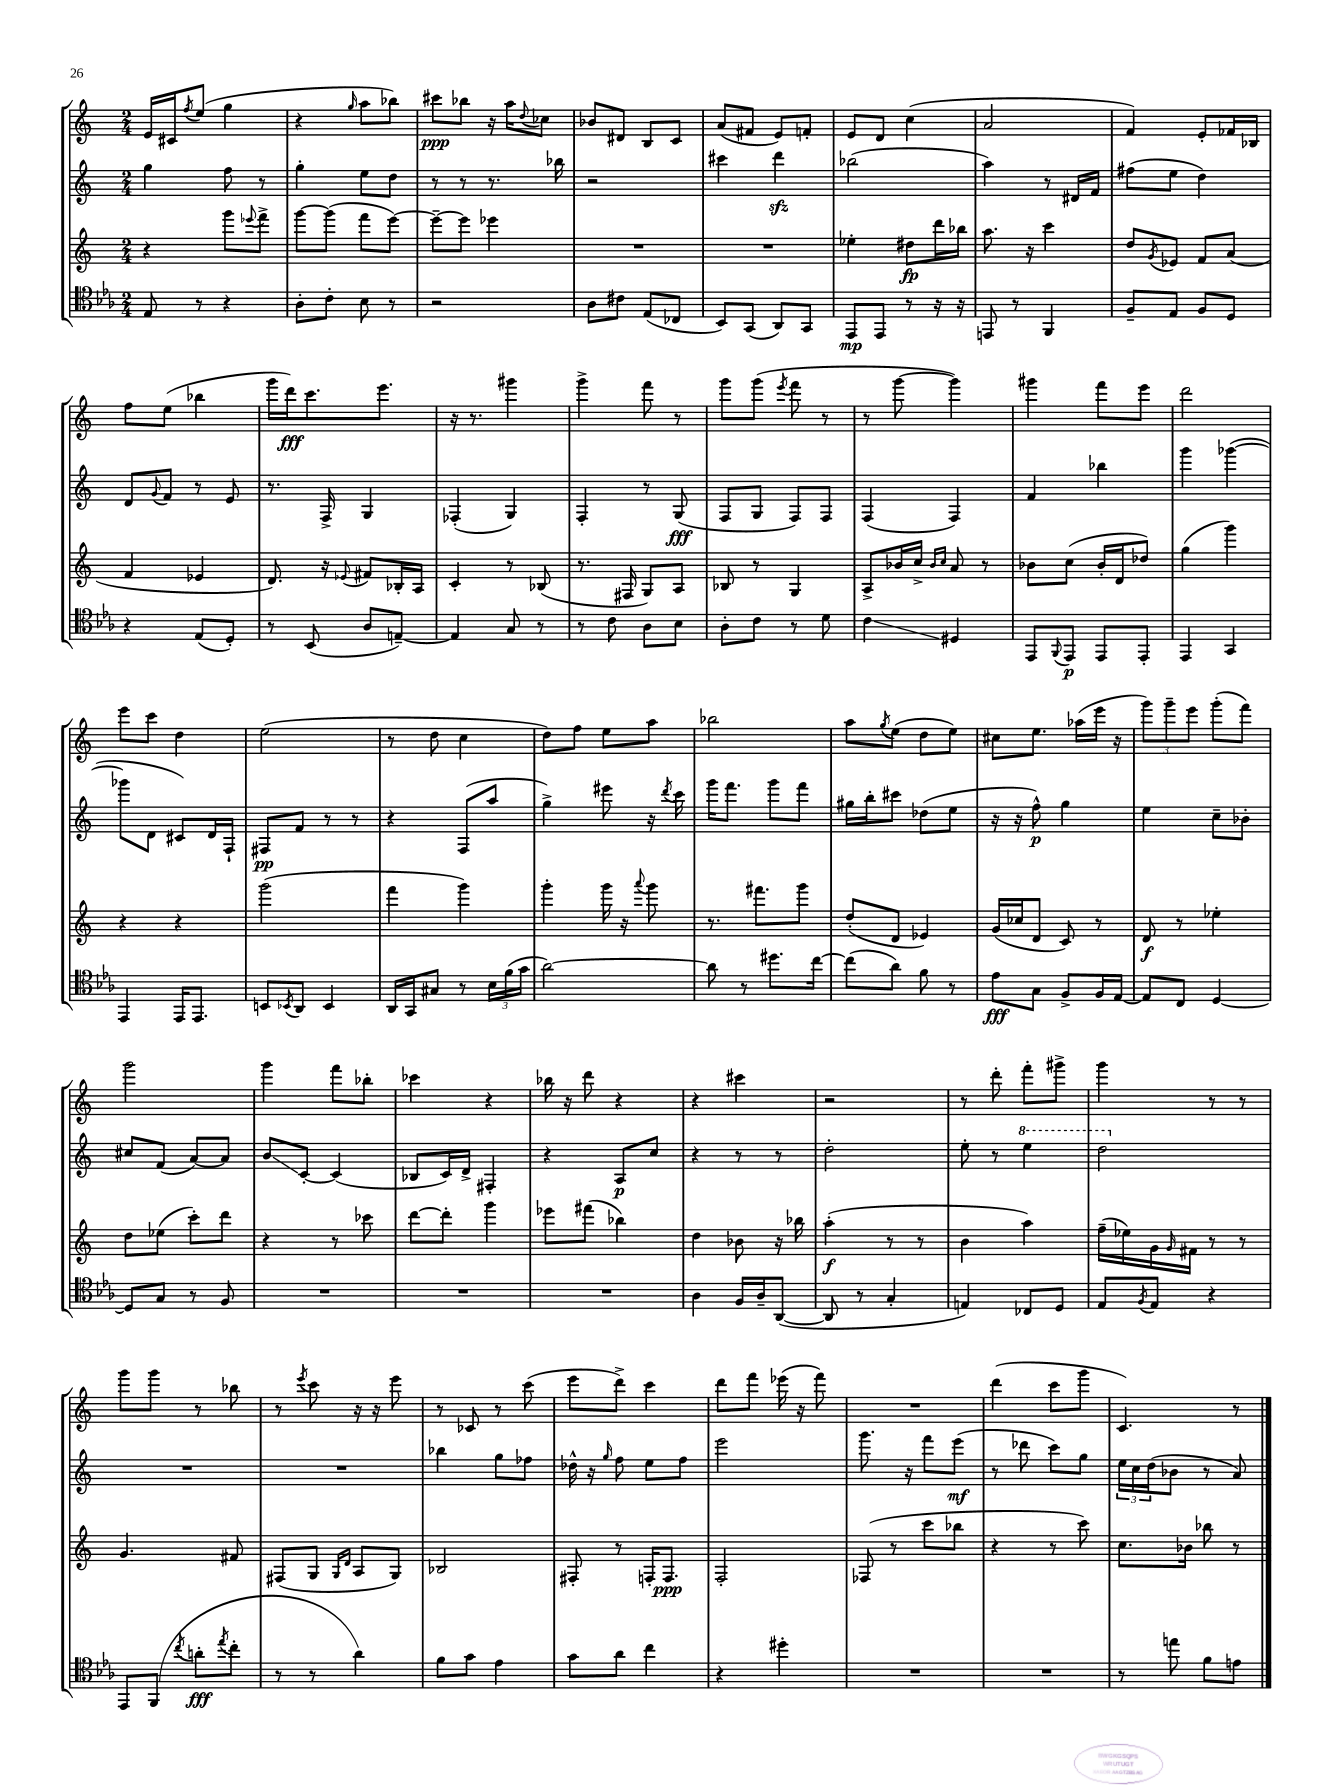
<<
\new StaffGroup <<
\new Staff = "s0" {
    \clef treble \key c \major \numericTimeSignature \time 2/4
    e'16 cis'16 \acciaccatura { f''8 } e''8( g''4 |
    r4 \grace { g''16 } a''8 bes''8) |
    cis'''8\ppp bes''8 r16 a''16 \appoggiatura { d''8 } ces''8 |
    bes'8 dis'8 b8 c'8 |
    a'8( fis'8 e'8) f'8-. |
    e'8 d'8 c''4( |
    a'2 |
    f'4) e'8-. fes'16 bes16 |
    f''8 e''8( bes''4 |
    g'''16 d'''16\fff) c'''8. e'''8. |
    r16 r8. gis'''4 |
    g'''4-> f'''8 r8 |
    g'''8 g'''8( \acciaccatura { e'''8 } f'''8 r8 |
    r8 g'''8~ g'''4) |
    gis'''4 f'''8 e'''8 |
    d'''2 |
    e'''8 c'''8 d''4 |
    e''2( |
    r8 d''8 c''4 |
    d''8) f''8 e''8 a''8 |
    bes''2 |
    a''8 \acciaccatura { g''8 } e''8( d''8 e''8) |
    cis''8 e''8. aes''16( e'''16 r16 |
    \tuplet 3/2 { g'''8) g'''8-- e'''8 } g'''8-.( f'''8) |
    g'''2 |
    g'''4 f'''8 bes''8-. |
    ces'''4 r4 |
    bes''16 r16 d'''8 r4 |
    r4 cis'''4 |
    r2 |
    r8 d'''8-. f'''8-. gis'''8-> |
    g'''4 r8 r8 |
    g'''8 g'''8 r8 bes''8 |
    r8 \acciaccatura { e'''8 } c'''8 r16 r16 e'''8 |
    r8 ces'8 r8 c'''8( |
    e'''8 d'''8->) c'''4 |
    d'''8 f'''8 ees'''16( r16 f'''8) |
    R2 |
    d'''4( c'''8 g'''8 |
    c'4.) r8 \bar "|." |
}
\new Staff = "s1" {
    \clef treble \key c \major \numericTimeSignature \time 2/4
    g''4 f''8 r8 |
    g''4-. e''8 d''8 |
    r8 r8 r8. bes''16 |
    r2 |
    cis'''4 d'''4\sfz |
    bes''2( |
    a''4) r8 dis'16 f'16 |
    fis''8( e''8 d''4) |
    d'8 \appoggiatura { g'8 } f'8 r8 e'8 |
    r8. f16-> g4 |
    fes4-.( g4) |
    f4-. r8 g8\fff( |
    f8 g8 f8) f8 |
    f4( f4) |
    f'4 bes''4 |
    g'''4 ges'''4~( |
    ges'''8 d'8 cis'8) d'16 f16-! |
    fis8\pp f'8 r8 r8 |
    r4 f8( a''8 |
    g''4->) eis'''8 r16 \acciaccatura { d'''8 } c'''16 |
    g'''16 f'''8. g'''8 f'''8 |
    gis''16 b''16-. cis'''8 des''8( e''8 |
    r16 r16 f''8-^\p) g''4 |
    e''4 c''8-- bes'8-. |
    cis''8 f'8( a'8~) a'8 |
    b'8\glissando c'8~-. c'4( |
    bes8 c'16) d'16-> fis4-. |
    r4 a8\p c''8 |
    r4 r8 r8 |
    d''2-. |
    e''8-. r8 \ottava #1 e'''4 |
    d'''2 \ottava #0 |
    R2 |
    R2 |
    bes''4 g''8 fes''8 |
    des''16-^ r16 \grace { g''16 } f''8 e''8 f''8 |
    e'''2 |
    g'''8. r16 f'''8 e'''8\mf( |
    r8 des'''8 c'''8) g''8 |
    \tuplet 3/2 { e''16 c''16 d''16( } bes'8 r8 a'8) \bar "|." |
}
\new Staff = "s2" {
    \clef treble \key c \major \numericTimeSignature \time 2/4
    r4 g'''8 \appoggiatura { ees'''8 } f'''8-> |
    g'''8~ g'''8( f'''8 e'''8~) |
    e'''8~-- e'''8 ees'''4 |
    R2 |
    R2 |
    ees''4-. dis''8\fp d'''16 bes''16 |
    a''8. r16 c'''4 |
    d''8 \acciaccatura { g'8 } ees'8 f'8 a'8( |
    f'4 ees'4 |
    d'8.) r16 \appoggiatura { ees'8 } fis'8 bes16-. a16 |
    c'4-. r8 bes8( |
    r8. fis16 g8) a8 |
    bes8 r8 g4 |
    a8-> bes'16 c''16-> \grace { bes'16 c''16 } a'8 r8 |
    bes'8 c''8( bes'16-. d'16 des''8) |
    g''4( g'''4) |
    r4 r4 |
    g'''2( |
    f'''4 g'''4) |
    g'''4-. g'''16 r16 \appoggiatura { a'''8 } g'''8 |
    r8. fis'''8. g'''8 |
    d''8-.( d'8 ees'4) |
    g'16( ces''16 d'8 c'8) r8 |
    d'8\f r8 ees''4-. |
    d''8 ees''8( c'''8-.) d'''8 |
    r4 r8 ces'''8 |
    d'''8~ d'''8-. g'''4 |
    ees'''8 fis'''8( bes''4) |
    d''4 bes'8 r16 bes''16 |
    a''4-.\f( r8 r8 |
    b'4 a''4) |
    f''16--( ees''16) g'16 \grace { g'16 } fis'16 r8 r8 |
    g'4. fis'8 |
    fis8( g8 \grace { g16 d'16 } a8 g8) |
    bes2 |
    fis8-. r8 f16-. f8.\ppp |
    f2-. |
    fes8( r8 c'''8 bes''8 |
    r4 r8 c'''8) |
    c''8. bes'16 bes''8 r8 \bar "|." |
}
\new Staff = "s3" {
    \clef tenor \key ees \major \numericTimeSignature \time 2/4
    ees8 r8 r4 |
    aes8-. c'8-. bes8 r8 |
    r2 |
    aes8 cis'8 ees8( ces8 |
    bes,8) g,8( aes,8) g,8 |
    ees,8\mp ees,8 r8 r16 r16 |
    e,8 r8 f,4 |
    f8-- ees8 f8 d8 |
    r4 ees8( d8-.) |
    r8 bes,8( aes8 e8~--) |
    e4 g8 r8 |
    r8 c'8 aes8 bes8 |
    aes8-. c'8 r8 d'8 |
    c'4\glissando dis4 |
    ees,8 \appoggiatura { f,8 } ees,8\p ees,8 ees,8-. |
    ees,4 g,4 |
    ees,4 ees,16 ees,8. |
    b,8 \acciaccatura { bes,8 } aes,8 bes,4 |
    aes,16 g,16 gis8 r8 \tuplet 3/2 { bes16 f'16( g'16 } |
    aes'2~) |
    aes'8 r8 dis''8. c''16~ |
    c''8( aes'8) f'8 r8 |
    ees'8\fff g8 f8-> f16 ees16~ |
    ees8 c8 d4~ |
    d8 g8 r8 f8 |
    R2 |
    R2 |
    R2 |
    aes4 f16 aes16-- aes,8~( |
    aes,8 r8 g4-. |
    e4) ces8 d8 |
    ees8 \acciaccatura { f8 } ees8 r4 |
    ees,8 f,8( \acciaccatura { c''8 } a'8-.\fff \acciaccatura { ees''8 } c''8-. |
    r8 r8 aes'4) |
    f'8 g'8 ees'4 |
    g'8 aes'8 c''4 |
    r4 dis''4-. |
    R2 |
    R2 |
    r8 e''8 f'8 e'8 \bar "|." |
}
>>
>>
\layout { \context { \Score \remove "Bar_number_engraver" } }
